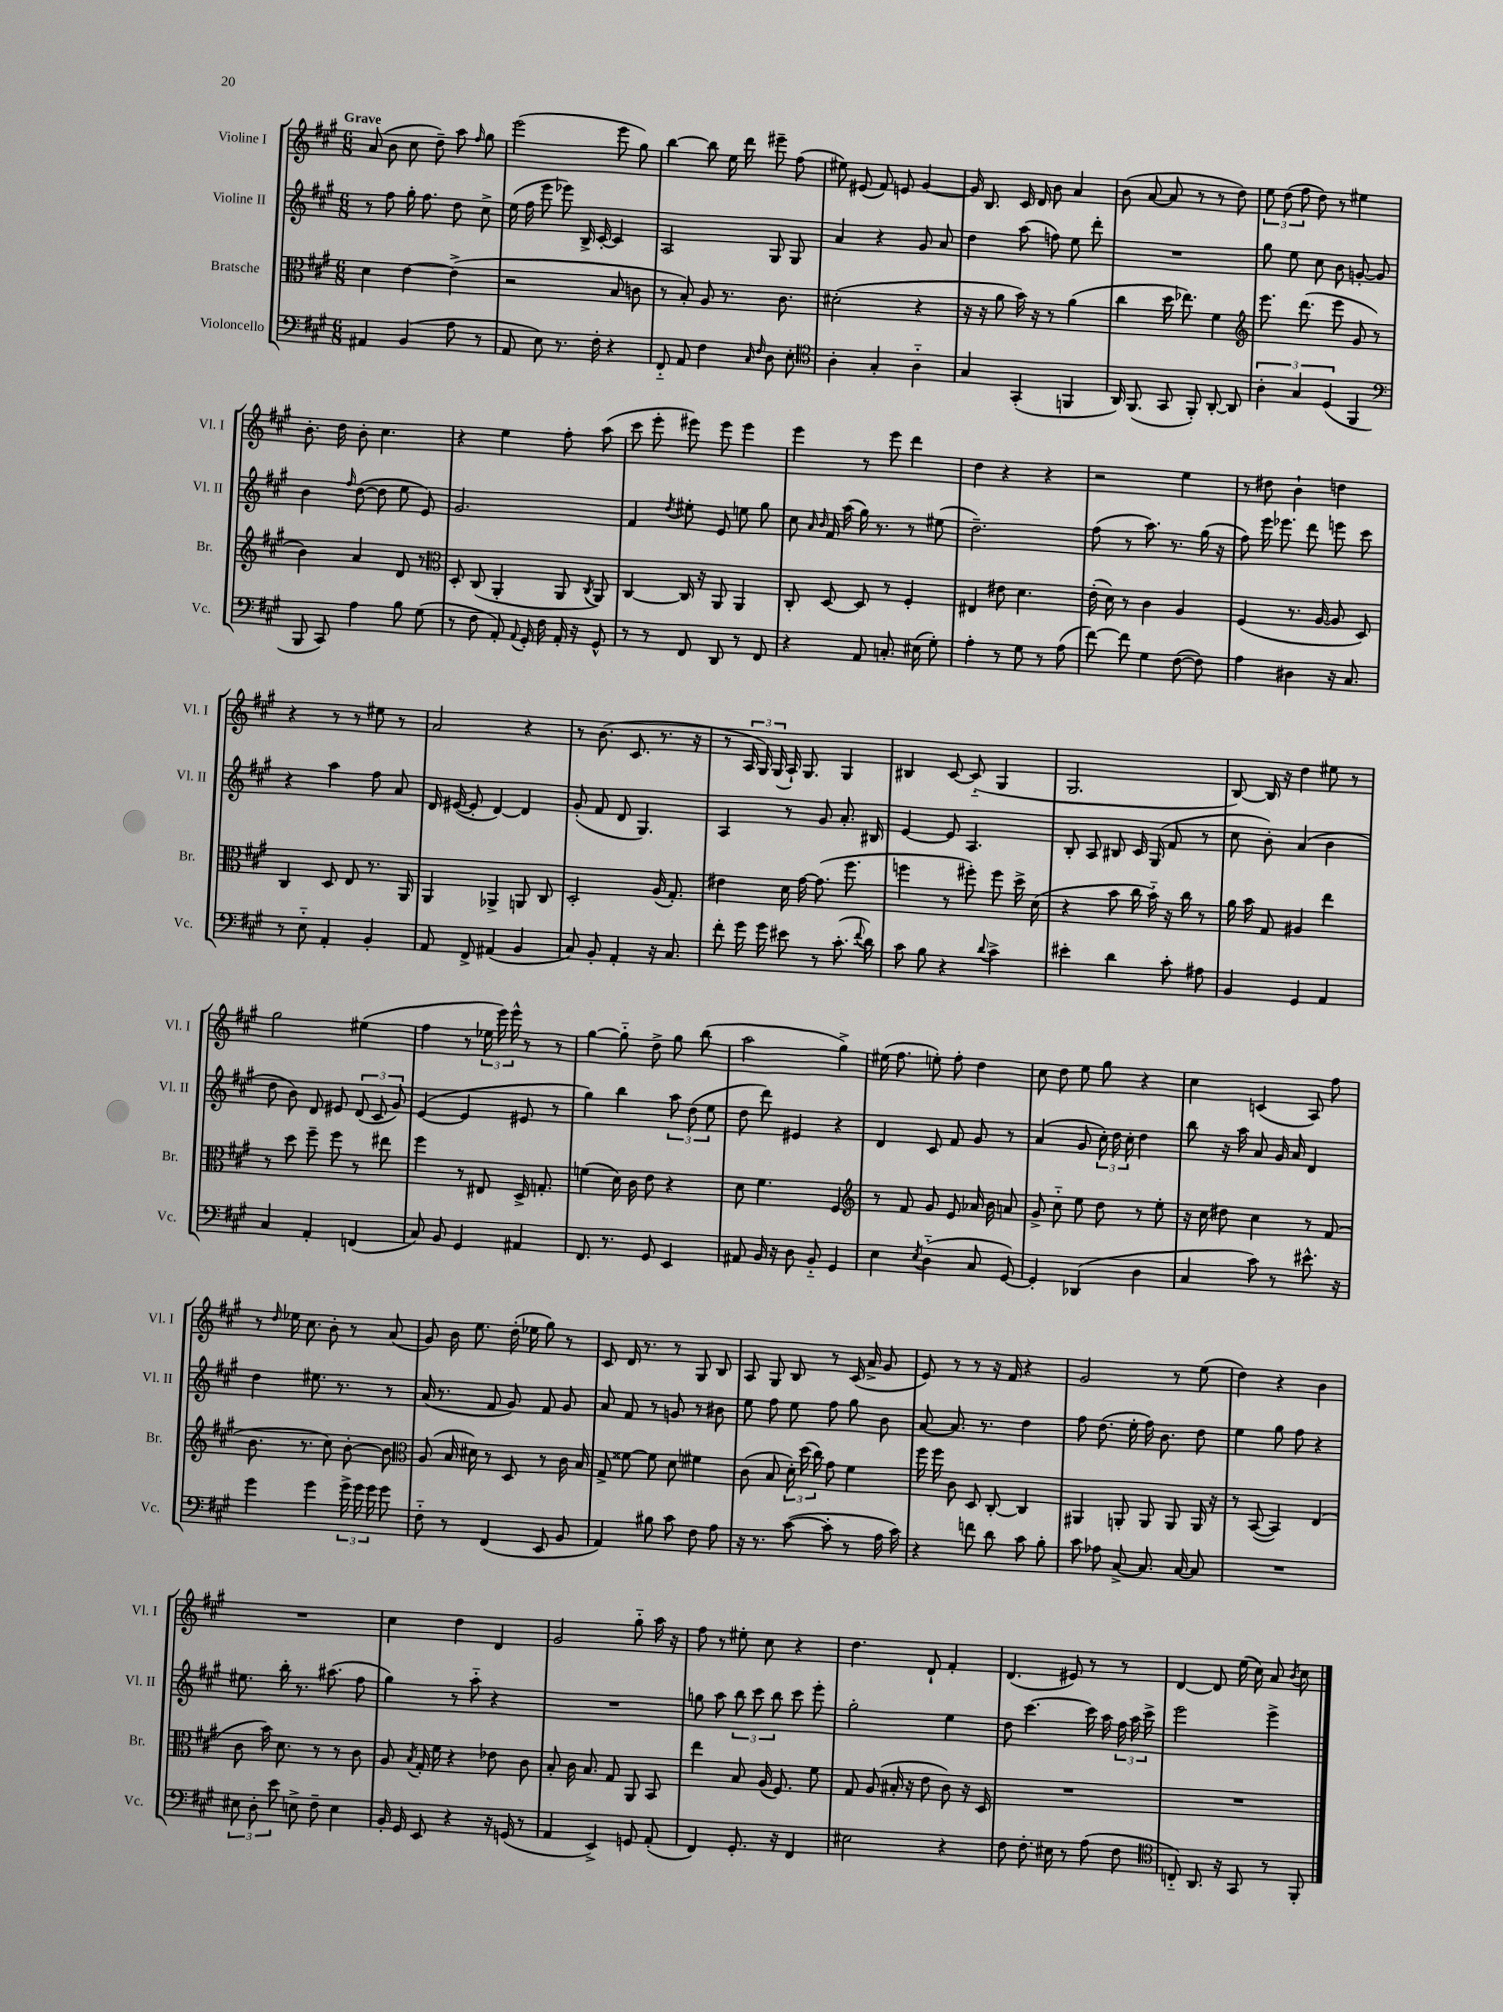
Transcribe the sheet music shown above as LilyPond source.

<<
\new StaffGroup <<
\new Staff = "s0" \with { instrumentName = "Violine I" shortInstrumentName = "Vl. I" } {
    \clef treble \key a \major \numericTimeSignature \time 6/8 \tempo "Grave"
    \autoBeamOff a'8( b'8 cis''8 d''8--) a''8 \grace { fis''16 } gis''8 |
    e'''2( e'''8 gis''8) |
    b''4~ b''8 e''16 d'''16 eis'''8-- fis''8( |
    eis''8) eis'8( fis'8) e'8 gis'4~ |
    gis'16 b8. cis'16 d'16 b'8 a'4 |
    b'8( a'8~ a'8 r8 r8 d''8) |
    \tuplet 3/2 { e''8 d''8( fis''8 } d''8) r8 eis''4 |
    b'8.-. d''16 b'8-. cis''4. |
    r4 e''4 fis''8-. a''8( |
    cis'''8 e'''8-. eis'''8) eis'''8 eis'''4 |
    e'''4 r8 e'''8 d'''4 |
    d''4 r4 r4 |
    r2 e''4 |
    r8 dis''8 b'4-! d''4 |
    r4 r8 r8 eis''8 r8 |
    a'2 r4 |
    r8 b'8.( cis'8. r8. r16 |
    r8 \tuplet 3/2 { a16 gis16) gis16( } a16-!) gis8. gis4 |
    bis4 cis'8~ cis'8-_( gis4 |
    gis2. |
    b8~) b16 r16 d''4 eis''8 r8 |
    gis''2 eis''4( |
    fis''4 r8 \tuplet 3/2 { ees''16 e'''16) e'''16-^ } r8 r8 |
    gis''4~ gis''8-_ d''8-> gis''8 b''8( |
    a''2 gis''4->) |
    eis''16( fis''8. e''8-.) fis''8-. d''4 |
    cis''8 d''8 e''8 gis''8 r4 |
    cis''4 c'4( a8) fis''8 |
    r8 \grace { d''16 } ees''16 cis''8. b'8-. r8 a'8( |
    gis'8) b'16 e''8. d''16-.( ees''16 gis''8) r8 |
    cis'8 d'16 r8. r8 gis8 b8 |
    a8 gis8 b8 r8 cis'16( a'16-> gis'8 |
    e'8) r8 r8 r16 fis'16 r4 |
    gis'2 r8 e''8( |
    d''4) r4 b'4 |
    R2. |
    cis''4 d''4 d'4 |
    gis'2 gis''8-_ a''16 r16 |
    fis''8 r8 eis''8-. cis''8 r4 |
    d''4. d'8-! fis'4-. |
    d'4.( eis'8) r8 r8 |
    d'4~ d'8 e''16( cis''16) a'8 \acciaccatura { b'8 } cis''8 \bar "|." |
}
\new Staff = "s1" \with { instrumentName = "Violine II" shortInstrumentName = "Vl. II" } {
    \clef treble \key a \major \numericTimeSignature \time 6/8
    \autoBeamOff r8 fis''8 gis''16-. fis''8. d''8 cis''8-> |
    e''16( fis''16 e'''8 ees'''8) b16-> cis'16~-. cis'4 |
    a2 gis8 gis8 |
    a'4 r4 gis'8 a'8 |
    d''4 a''8( f''8) e''8 d'''8-. |
    R2. |
    gis''8 e''8 cis''8 b'8 g'8~-. g'8 |
    b'4 \grace { fis''16 } d''8~( d''8 e''8 e'8) |
    gis'2. |
    fis'4 \acciaccatura { d''8 } eis''8-. e'8 e''8 gis''8 |
    cis''8 \grace { a'16 b'16 } fis'16 a''16( gis''16) r8. r8 eis''8( |
    d''2.--) |
    fis''8( r8 a''8.) r8. gis''16( r16 |
    fis''8) e'''16 ees'''8. d'''8 e'''8 cis'''8 |
    r4 a''4 fis''8 a'8 |
    d'16 eis'16~( eis'8-. d'4~) d'4 |
    gis'8-.( fis'8 d'8 gis4.) |
    a4 r8 gis'8 a'8.-. bis16 |
    e'4~ e'8 a4. |
    b8-. a8 bis8 cis'16 gis16( fis'8 r8 |
    cis''8 b'8-.) a'4( b'4 |
    d''8 b'8) d'8 eis'8 \tuplet 3/2 { d'8( cis'8 gis'8) } |
    e'4~( e'4 eis'8 r8 |
    gis''4) b''4 \tuplet 3/2 { a''8 d''8( e''8 } |
    d''8 d'''8) eis'4 r4 |
    d'4 cis'8 fis'8 gis'8 r8 |
    a'4( gis'8 \tuplet 3/2 { cis''16-.) d''16 cis''16-. } d''4 |
    b''8 r16 a''16 a'8 gis'16 a'16 d'4 |
    d''4 eis''8. r8. r8 |
    a'16( r8. fis'8 gis'8) fis'8 gis'8 |
    a'8 fis'8 r8 g'8 r8 bis'8 |
    e''8 fis''8 e''8 fis''8 gis''8 b'8 |
    a'8~ a'8. r8. d''4 |
    fis''8 d''8.( e''16-. fis''16) b'8. d''8 |
    e''4 gis''8 fis''8 r4 |
    eis''8. b''16-. r8. ais''8.( fis''8 |
    gis''4) r8 a''8-_ r4 |
    R2. |
    g''8 a''8 \tuplet 3/2 { b''8 cis'''8 b''8 } cis'''8 e'''8-. |
    gis''2-. e''4 |
    d''8 cis'''4.~ cis'''16 a''16 \tuplet 3/2 { fis''16 a''16 cis'''16-> } |
    e'''2 e'''4-> \bar "|." |
}
\new Staff = "s2" \with { instrumentName = "Bratsche" shortInstrumentName = "Br." } {
    \clef alto \key a \major \numericTimeSignature \time 6/8
    \autoBeamOff d'4 e'4~ e'4->( |
    r2 b8 c'8 |
    r8 b8-.) a8 r8. cis'8. |
    dis'2-.( r4 |
    r16 r16 a'8 b'16) r16 r8 a'4( |
    cis''4 d''16 ees''8.) fis'4 |
    \clef treble e'''8. d'''8.( e'''8 gis'8 r8 |
    b'4) a'4 d'8 r8 |
    \clef alto d8-. cis8( a,4-. a,8 \acciaccatura { cis8 } a,8) |
    cis4~ cis16 r16 a,8 a,4 |
    cis8-. d8~ d8 r8 fis4-. |
    eis4 eis'8 d'4. |
    e'16-.( d'16) r8 cis'4 a4 |
    fis4( r8. a16~ a8 d8) |
    cis4 d8 e8 r8. a,16 |
    a,4 aes,4-> a,8 cis8 |
    d2-. a16( gis8.-.) |
    eis'4 d'16 gis'16~ gis'8.( fis''8. |
    f''4 r8 fis''8-.) fis''8 d''16-> d'16( |
    r4 b'8 cis''16 b'16-_) r16 cis''16 r8 |
    a'16 b'16 gis8 ais4 e''4 |
    r8 d''8 fis''8-- fis''8 r8 eis''8 |
    fis''4 r8 eis8 d16-> g8.-. |
    f'4( d'16) cis'16 e'8 r4 |
    d'8 fis'4. fis4 |
    \clef treble r8 fis'8 gis'8 e'8 aes'16 b'16 a'8 |
    gis'8-> cis''8-_ e''8 d''8 r8 e''8-. |
    r16 cis''16 dis''8 cis''4 r8 fis'8( |
    b'8. r8. cis''8) b'8~-. b'8 |
    \clef alto a8( b16 dis'16) r8 d8 r8 cis'16 b16 |
    gis8-> fisis'8~ fisis'8 d'8 fis'4 |
    cis'8( b8 \tuplet 3/2 { d'16-.) d''16( cis''16) } gis'8 fis'4 |
    fis''16 fis''16 cis'8 d8 cis8~-. cis4 |
    ais,4 a,8-. a,8 a,8 a,16 r16 |
    r8 b,8~( b,4) e4( |
    cis'8 b'16) d'8. r8 r8 cis'8 |
    a8 \acciaccatura { b8 } gis16-. fis'16 r4 ees'8 cis'8 |
    b8-. cis'16 b8. gis8 a,8 b,8 |
    e''4 b8 a16( fis8.) fis'8 |
    gis8 a8( bis16-. r16 e'8 cis'8) r16 d16 |
    R2. |
    R2. \bar "|." |
}
\new Staff = "s3" \with { instrumentName = "Violoncello" shortInstrumentName = "Vc." } {
    \clef bass \key a \major \numericTimeSignature \time 6/8
    \autoBeamOff ais,4 b,4( a8 r8 |
    a,8 e8) r8. fis16-. r4 |
    fis,8-_ a,8 fis4 \grace { cis16 fis16 } d8 e8-. |
    \clef tenor a4-. gis4-. a4-_ |
    gis4 gis,4-.( f,4 |
    a,16) fis,8.( gis,8 fis,8-.) a,8~-. a,8 |
    \tuplet 3/2 { a4-. gis4 d4( } fis,4 |
    \clef bass b,,8 cis,8) a4 b8 gis8( |
    r8 fis8 a,8-.) \appoggiatura { a,8 } gis,16-. fis16 a,16-. r16 gis,8-^ |
    r8 r8 fis,8 d,8 r8 fis,8 |
    r4 a,8 c8.-. eis16( gis8-.) |
    a4-. r8 gis8 r8 a8( |
    fis'8~) fis'8 gis4 fis8~( fis8) |
    a4 dis4 r16 cis8. |
    r8 e8-_ a,4-. b,4-. |
    a,8 fis,8-> ais,4( b,4 |
    cis8) b,8-. a,4-. r16 cis8. |
    fis'8-. gis'16 gis'16 eis'8 r8 cis'8.-.( \appoggiatura { fis'8 } d'16) |
    cis'8 b8 r4 \appoggiatura { d'8 } cis'4-> |
    eis'4-. d'4 cis'8-. ais8 |
    b,4 gis,4 a,4 |
    cis4 a,4-. f,4( |
    cis8) b,8 gis,4 ais,4 |
    fis,8. r8. gis,8 e,4 |
    ais,8 b,16 r16 d8 b,8-_ gis,4 |
    e4 \acciaccatura { e8 } d4-_( cis8 gis,8~) |
    gis,4-. des,4( d4 |
    cis4 cis'8) r8 eis'8.-^ r16 |
    gis'4 gis'4 \tuplet 3/2 { gis'16-> gis'16 gis'16 } gis'8 |
    fis8-_ r8 fis,4( e,8 b,8 |
    a,4) bis8 cis'8 fis8 a8 |
    r16 r8. cis'8~( cis'8-. r8 a16 cis'16) |
    r4 f'8 d'8 cis'8 b8-. |
    cis'8 aes8 cis8~-> cis8. cis16~ cis8 |
    R2. |
    \tuplet 3/2 { eis8 d8-. e'8 } e8-> fis8-- e4 |
    b,16-. gis,16 e,8 r4 r16 g,16( r8 |
    a,4 e,4->) g,8 a,8-.( |
    fis,4) gis,8.-. r16 fis,4 |
    eis2 r4 |
    fis8 fis8.-. eis16 r8 a8( fis8 |
    \clef tenor c8-_) a,8. r16 gis,8 r8 fis,8-. \bar "|." |
}
>>
>>
\layout { \context { \Score \remove "Bar_number_engraver" } }
